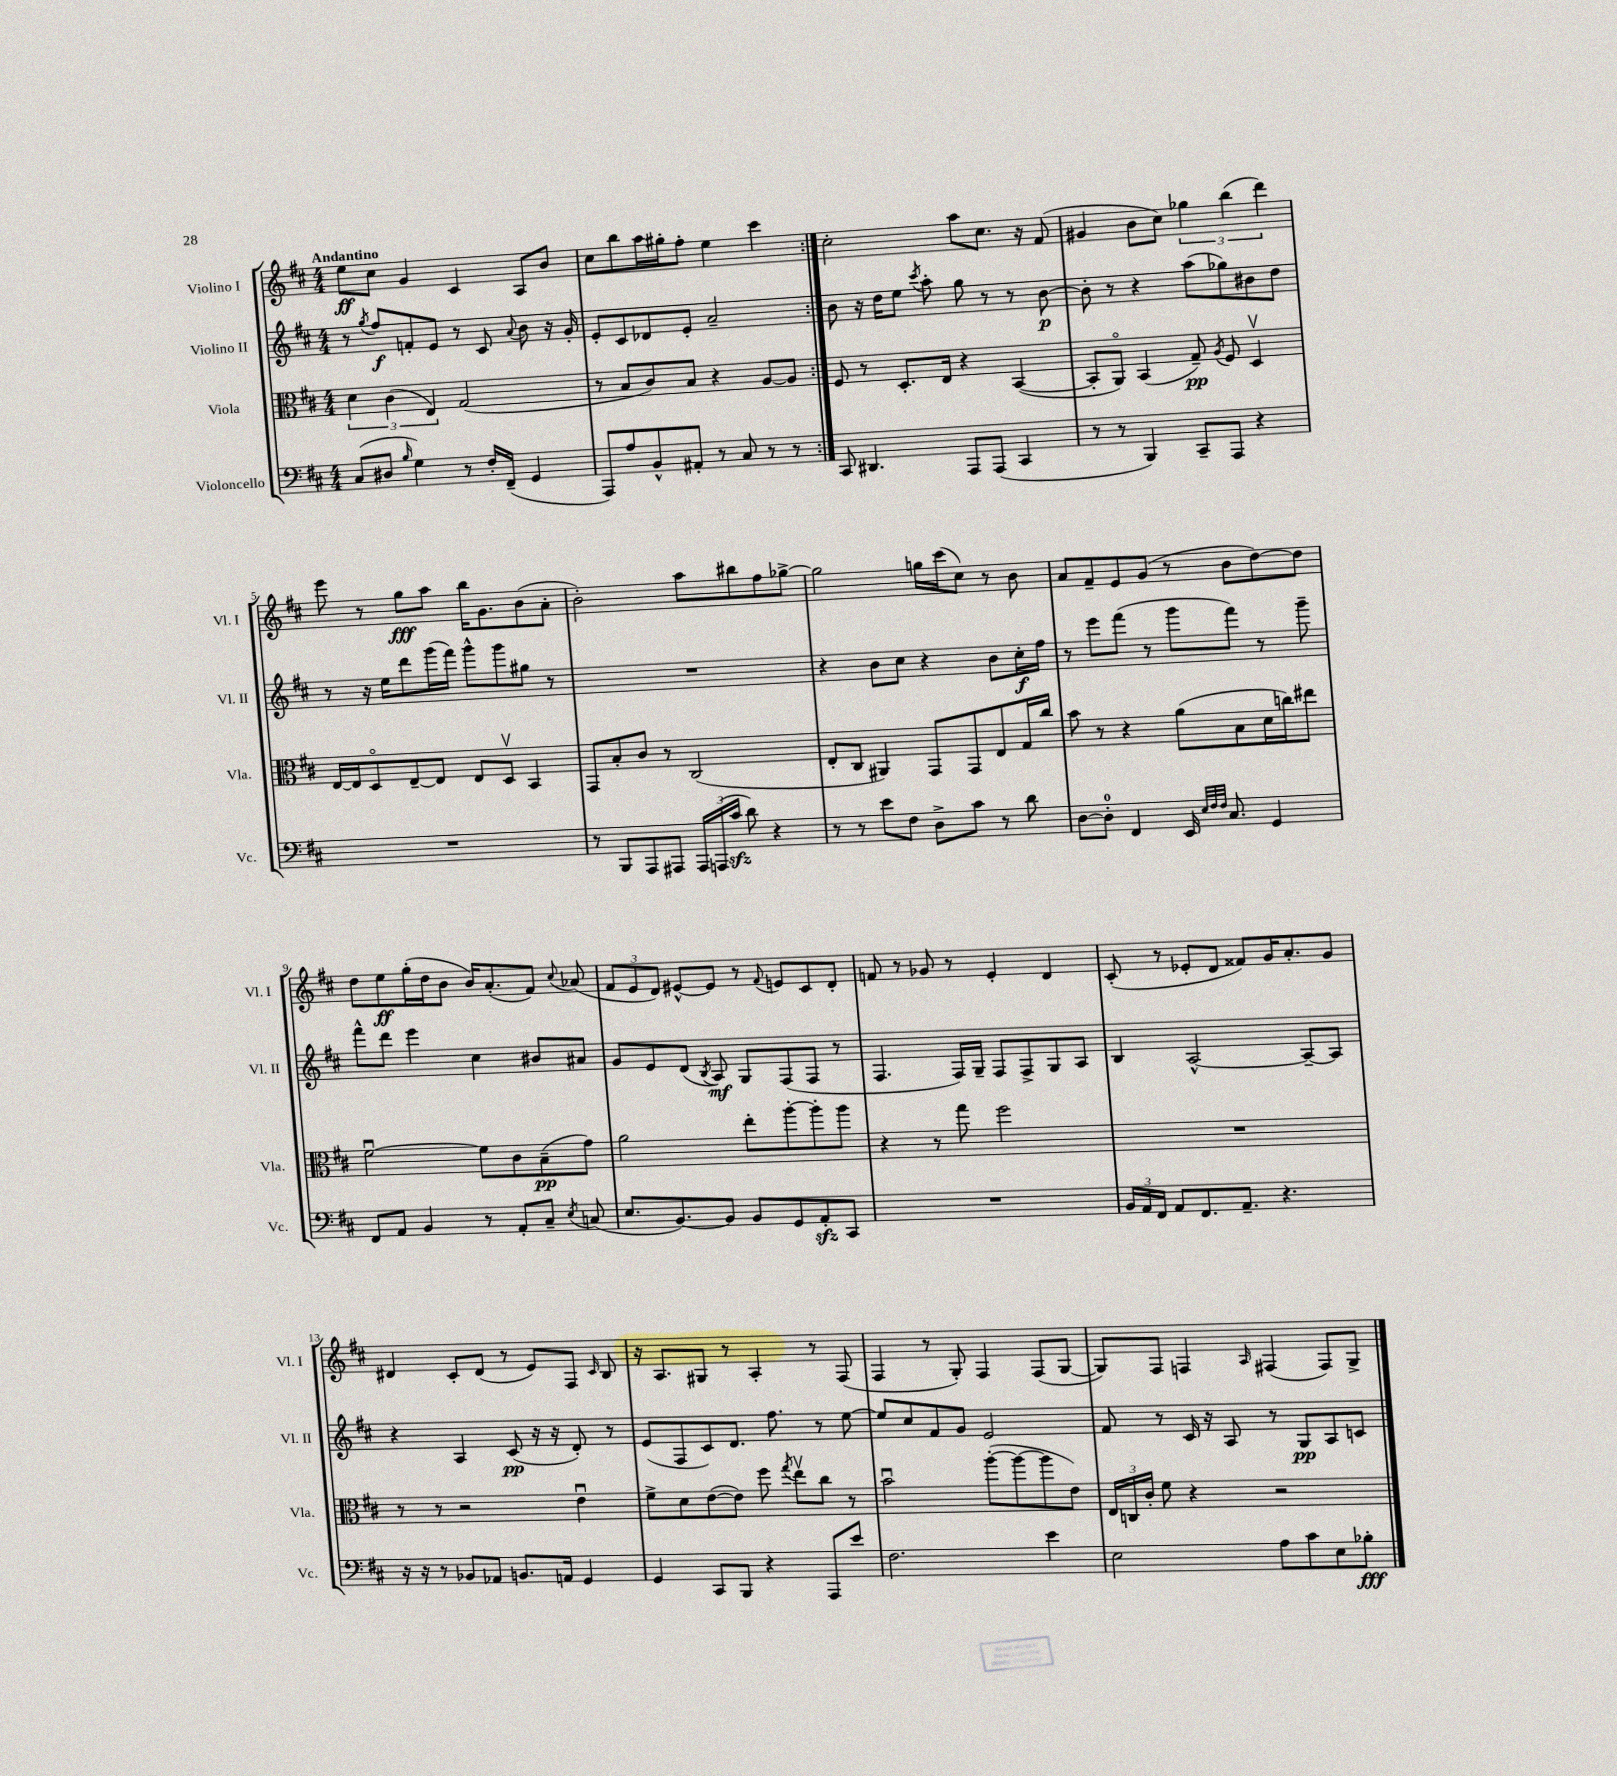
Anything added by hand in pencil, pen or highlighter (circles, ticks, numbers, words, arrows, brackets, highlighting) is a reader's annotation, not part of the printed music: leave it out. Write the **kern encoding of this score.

**kern	**dynam	**kern	**dynam	**kern	**dynam	**kern	**dynam
*part4	*part4	*part3	*part3	*part2	*part2	*part1	*part1
*staff4	*staff4	*staff3	*staff3	*staff2	*staff2	*staff1	*staff1
*I"Violoncello	*	*I"Viola	*	*I"Violino II	*	*I"Violino I	*
*I'Vc.	*	*I'Vla.	*	*I'Vl. II	*	*I'Vl. I	*
*clefF4	*	*clefC3	*	*clefG2	*	*clefG2	*
*k[f#c#]	*	*k[f#c#]	*	*k[f#c#]	*	*k[f#c#]	*
*M4/4	*	*M4/4	*	*M4/4	*	*M4/4	*
=1	=1	=1	=1	=1	=1	=1	=1
!	!	!	!	!	!	!LO:TX:a:B:t=Andantino	!
(8C#/L	.	6d\	.	8r	.	8ee\L	ff
.	.	.	.	8qgg/	.	.	.
8D#X/J	.	.	.	8ff#/L	f	8cc#\J	.
.	.	(6c#\	.	.	.	.	.
16qqB/	.	.	.	.	.	.	.
4G\)	.	.	.	8fn'/	.	4g/	.
.	.	6E/)	.	.	.	.	.
.	.	.	.	8e/J	.	.	.
8r	.	(2G/	.	8r	.	4c#/	.
16F#'/LL	.	.	.	8c#/	.	.	.
(16FF#~/JJ	.	.	.	.	.	.	.
.	.	.	.	8qqa/	.	.	.
4GG/	.	.	.	8b\	.	8A/L	.
.	.	.	.	16r	.	8b/J	.
.	.	.	.	16g'/	.	.	.
=2	=2	=2	=2	=2	=2	=2	=2
8AAA/L)	.	8r	.	8e'/L	.	8cc#\L	.
8A/	.	8B/L	.	8c#/	.	8bb\	.
8BB^^/	.	8c#/)	.	8d-X/	.	16aa\L	.
.	.	.	.	.	.	16gg#X'\J	.
8AA#X'/J	.	8B/J	.	8e'/J	.	8ff#'\J	.
8r	.	4r	.	2a~/	.	4ee\	.
8C#/	.	.	.	.	.	.	.
8r	.	[8A/L	.	.	.	4ccc#\	.
8r	.	8A/J]	.	.	.	.	.
=3:|!	=3:|!	=3:|!	=3:|!	=3:|!	=3:|!	=3:|!	=3:|!
8CC#/	.	8F#/	.	8b\	.	2cc#'\	.
4.DD#X/	.	8r	.	16r	.	.	.
.	.	.	.	16dd\KL	.	.	.
.	.	8.D'/L	.	8ee\J	.	.	.
.	.	.	.	8qccc#/	.	.	.
.	.	.	.	8aa'\	.	.	.
.	.	16E/Jk	.	.	.	.	.
8AAA/L	.	4r	.	8gg\	.	8aa\L	.
(8AAA/J	.	.	.	8r	.	8.cc#\J	.
4CC#/	.	([4BB/	.	8r	.	.	.
.	.	.	.	.	.	16r	.
.	.	.	.	[8b\	p	(8f#/	.
=4	=4	=4	=4	=4	=4	=4	=4
8r	.	8BB'/L]	.	8b'\]	.	4g#X/	.
8r	.	8AA/J)	.	8r	.	.	.
4BBB/)	.	(4BB/	.	4r	.	8b\L	.
.	.	.	.	.	.	8cc#\J)	.
8CC#~/L	.	8G~/)	pp	(8aa\L	.	6gg-X\	.
.	.	8qA/	.	.	.	.	.
8AAA/J	.	8F#/	.	8gg-X\)	.	.	.
.	.	.	.	.	.	(6bb\	.
4r	.	4Dv/	.	8b#X\	.	.	.
.	.	.	.	.	.	6ddd\)	.
.	.	.	.	8dd\J	.	.	.
!!LO:LB:g=z
=5	=5	=5	=5	=5	=5	=5	=5
1r	.	[16E/LL	.	8r	.	8eee\	.
.	.	16E/J]	.	.	.	.	.
.	.	8D/	.	16r	.	8r	.
.	.	.	.	16ee\KL	.	.	.
.	.	[8E~/	.	8ddd\	.	8gg\L	fff
.	.	8E/J]	.	(16ggg\L	.	8aa\J	.
.	.	.	.	16fff#\JJ)	.	.	.
.	.	8E/L	.	8ggg^^\L	.	16bb\KL	.
.	.	.	.	.	.	8.g\	.
.	.	8Dv/J	.	8ggg\	.	.	.
.	.	4BB/	.	8gg#X\J	.	(8b\	.
.	.	.	.	8r	.	8a'\J	.
=6	=6	=6	=6	=6	=6	=6	=6
8r	.	8GG/L	.	1r	.	2b'\)	.
8BBB/L	.	8B'/	.	.	.	.	.
8AAA/	.	8c#/J	.	.	.	.	.
8AAA#X/J	.	8r	.	.	.	.	.
24AAA#/LL	.	(2C#/	.	.	.	8aa\L	.
(24AAAn/	.	.	.	.	.	.	.
24c#zz/JJ	.	.	.	.	.	.	.
8d\)	.	.	.	.	.	8bb#X\	.
4r	.	.	.	.	.	8ff#\	.
.	.	.	.	.	.	[8gg-X^\J	.
=7	=7	=7	=7	=7	=7	=7	=7
8r	.	8E'/L	.	4r	.	2gg-\]	.
8r	.	8C#/J	.	.	.	.	.
8e\L	.	4AA#X/)	.	8b\L	.	.	.
8F#\J	.	.	.	8cc#\J	.	.	.
8D^\L	.	8GG/L	.	4r	.	16ggn\LL	.
.	.	.	.	.	.	(16ccc#\J	.
8c#\J	.	8GG/	.	.	.	8cc#\J)	.
8r	.	8E/	.	8b\L	.	8r	.
8d\	.	16G/L	.	16cc#'\L	f	8b\	.
.	.	16cc#/JJ	.	16ff#\JJ	.	.	.
=8	=8	=8	=8	=8	=8	=8	=8
[8D\L	.	8b\	.	8r	.	8a/L	.
8D'\J]	.	8r	.	8eee\L	.	8f#~/	.
4FF#/	.	4r	.	(8fff#\J	.	8e/	.
.	.	.	.	8r	.	(8g/J	.
16EE/	.	(8a\L	.	8ggg\L	.	8r	.
32qqE/LLL	.	.	.	.	.	.	.
32qqF#/	.	.	.	.	.	.	.
32qqF#/JJJ	.	.	.	.	.	.	.
8.C#/	.	.	.	.	.	.	.
.	.	8B\	.	8fff#\J)	.	8b\L	.
4GG/	.	16d\L	.	8r	.	[8dd\)	.
.	.	16ccn\J)	.	.	.	.	.
.	.	8ee#X\J	.	8ggg~\	.	8dd\J]	.
!!LO:LB:g=z
=9	=9	=9	=9	=9	=9	=9	=9
8FF#/L	.	[2f#u\	.	8fff#^^\L	.	8dd\L	.
8AA/J	.	.	.	8ddd\J	.	8ee\	ff
4BB/	.	.	.	4eee\	.	(16gg'\L	.
.	.	.	.	.	.	16dd\J	.
.	.	.	.	.	.	8b\J	.
8r	.	8f#\L]	.	4cc#\	.	16b/KL)	.
.	.	.	.	.	.	(8.a'/	.
8AA'/L	.	8c#\	.	.	.	.	.
8C#~/J	.	(8B~\	pp	8b#X/L	.	8f#/J)	.
8qE/	.	.	.	.	.	8qqcc#/	.
(8Cn/	.	8g\J)	.	8a#X/J	.	(8a-X/	.
=10	=10	=10	=10	=10	=10	=10	=10
8.E/L	.	2a\	.	8g/L	.	12f#/L	.
.	.	.	.	.	.	12e/	.
.	.	.	.	8e/	.	.	.
.	.	.	.	.	.	12d/J)	.
[8.BB/)	.	.	.	.	.	.	.
.	.	.	.	(8d/J	.	[8e#X^^/L	.
.	.	.	.	8qB/	.	.	.
8BB/J]	.	.	.	8A/)	mf	8e#/J]	.
8BB/L	.	8ee'\L	.	8G/L	.	8r	.
.	.	.	.	.	.	8qqf#/	.
8GG/	.	[8aa'\	.	(8F#/	.	8en/L	.
8AAzz'/	.	8aa'\]	.	8F#/J	.	8c#/	.
8CC#/J	.	8aa\J	.	8r	.	8d'/J	.
=11	=11	=11	=11	=11	=11	=11	=11
1r	.	4r	.	4.F#/	.	8fn/	.
.	.	.	.	.	.	8r	.
.	.	8r	.	.	.	8g-X/	.
.	.	8gg\	.	16F#/LL)	.	8r	.
.	.	.	.	16G~/JJ	.	.	.
.	.	2ff#\	.	8F#/L	.	4e'/	.
.	.	.	.	8F#^/	.	.	.
.	.	.	.	8G/	.	4d/	.
.	.	.	.	8A/J	.	.	.
=12	=12	=12	=12	=12	=12	=12	=12
24BB/LL	.	1r	.	4B/	.	(8c#'/	.
24AA/	.	.	.	.	.	.	.
24FF#/JJ	.	.	.	.	.	.	.
8AA/L	.	.	.	.	.	8r	.
8.FF#/	.	.	.	[2A^^/	.	8e-X'/L	.
.	.	.	.	.	.	8d/J	.
8.AA~/J	.	.	.	.	.	.	.
.	.	.	.	.	.	8f##X/L)	.
4.r	.	.	.	.	.	16g/K	.
.	.	.	.	.	.	8.a'/	.
.	.	.	.	8A~/L_	.	.	.
.	.	.	.	8A/J]	.	8g/J	.
!!LO:LB:g=z
=13	=13	=13	=13	=13	=13	=13	=13
16r	.	8r	.	4r	.	4d#X/	.
16r	.	.	.	.	.	.	.
8r	.	8r	.	.	.	.	.
8BB-X/L	.	2r	.	4A/	.	8c#'/L	.
8AA-X/J	.	.	.	.	.	(8d#/J	.
8.BBn/L	.	.	.	(8c#/	pp	8r	.
.	.	.	.	16r	.	8e/L)	.
16AAn/Jk	.	.	.	16r	.	.	.
4GG/	.	4eu\	.	8d'/)	.	8F#/J	.
.	.	.	.	.	.	16qqc#/	.
.	.	.	.	8r	.	8B/	.
=14	=14	=14	=14	=14	=14	=14	=14
4GG/	.	8f#^\L	.	(8e/L	.	16r	.
.	.	.	.	.	.	8.A/L	.
.	.	8d\	.	8F#/	.	.	.
8CC#/L	.	([8e\	.	8c#/)	.	8G#X/J	.
8BBB/J	.	8e\J])	.	8.d/J	.	8r	.
4r	.	8ff#\	.	.	.	4A'/	.
.	.	.	.	8.ff#\	.	.	.
.	.	8qgg/	.	.	.	.	.
.	.	8eev\L	.	.	.	.	.
8AAA/L	.	8cc#\J	.	8r	.	8r	.
8e/J	.	8r	.	[8ee\	.	(8F#/	.
=15	=15	=15	=15	=15	=15	=15	=15
2.F#\	.	2bu\	.	8ee/L]	.	4F#/	.
.	.	.	.	8cc#/	.	.	.
.	.	.	.	8f#/	.	8r	.
.	.	.	.	8g/J	.	8G'/)	.
.	.	([8aa'\L	.	2e/	.	4F#/	.
.	.	8aa\_	.	.	.	.	.
4e\	.	8aa\]	.	.	.	(8F#/L	.
.	.	8e\J)	.	.	.	[8G/J	.
=16	=16	=16	=16	=16	=16	=16	=16
2E\	.	24E/LL	.	8f#/	.	8G/L])	.
.	.	24Cn/	.	.	.	.	.
.	.	24c#'/JJ	.	.	.	.	.
.	.	8f#\	.	8r	.	8F#/J	.
.	.	4r	.	16c#/	.	4Fn/	.
.	.	.	.	16r	.	.	.
.	.	.	.	8A/	.	.	.
.	.	.	.	.	.	16qqA/	.
8A\L	.	2r	.	8r	.	(4F#X/	.
8c#\	.	.	.	8G/L	pp	.	.
8E\	.	.	.	8A/	.	8F#/L)	.
8B-X'\J	fff	.	.	8cn/J	.	8G^/J	.
==	==	==	==	==	==	==	==
*-	*-	*-	*-	*-	*-	*-	*-
